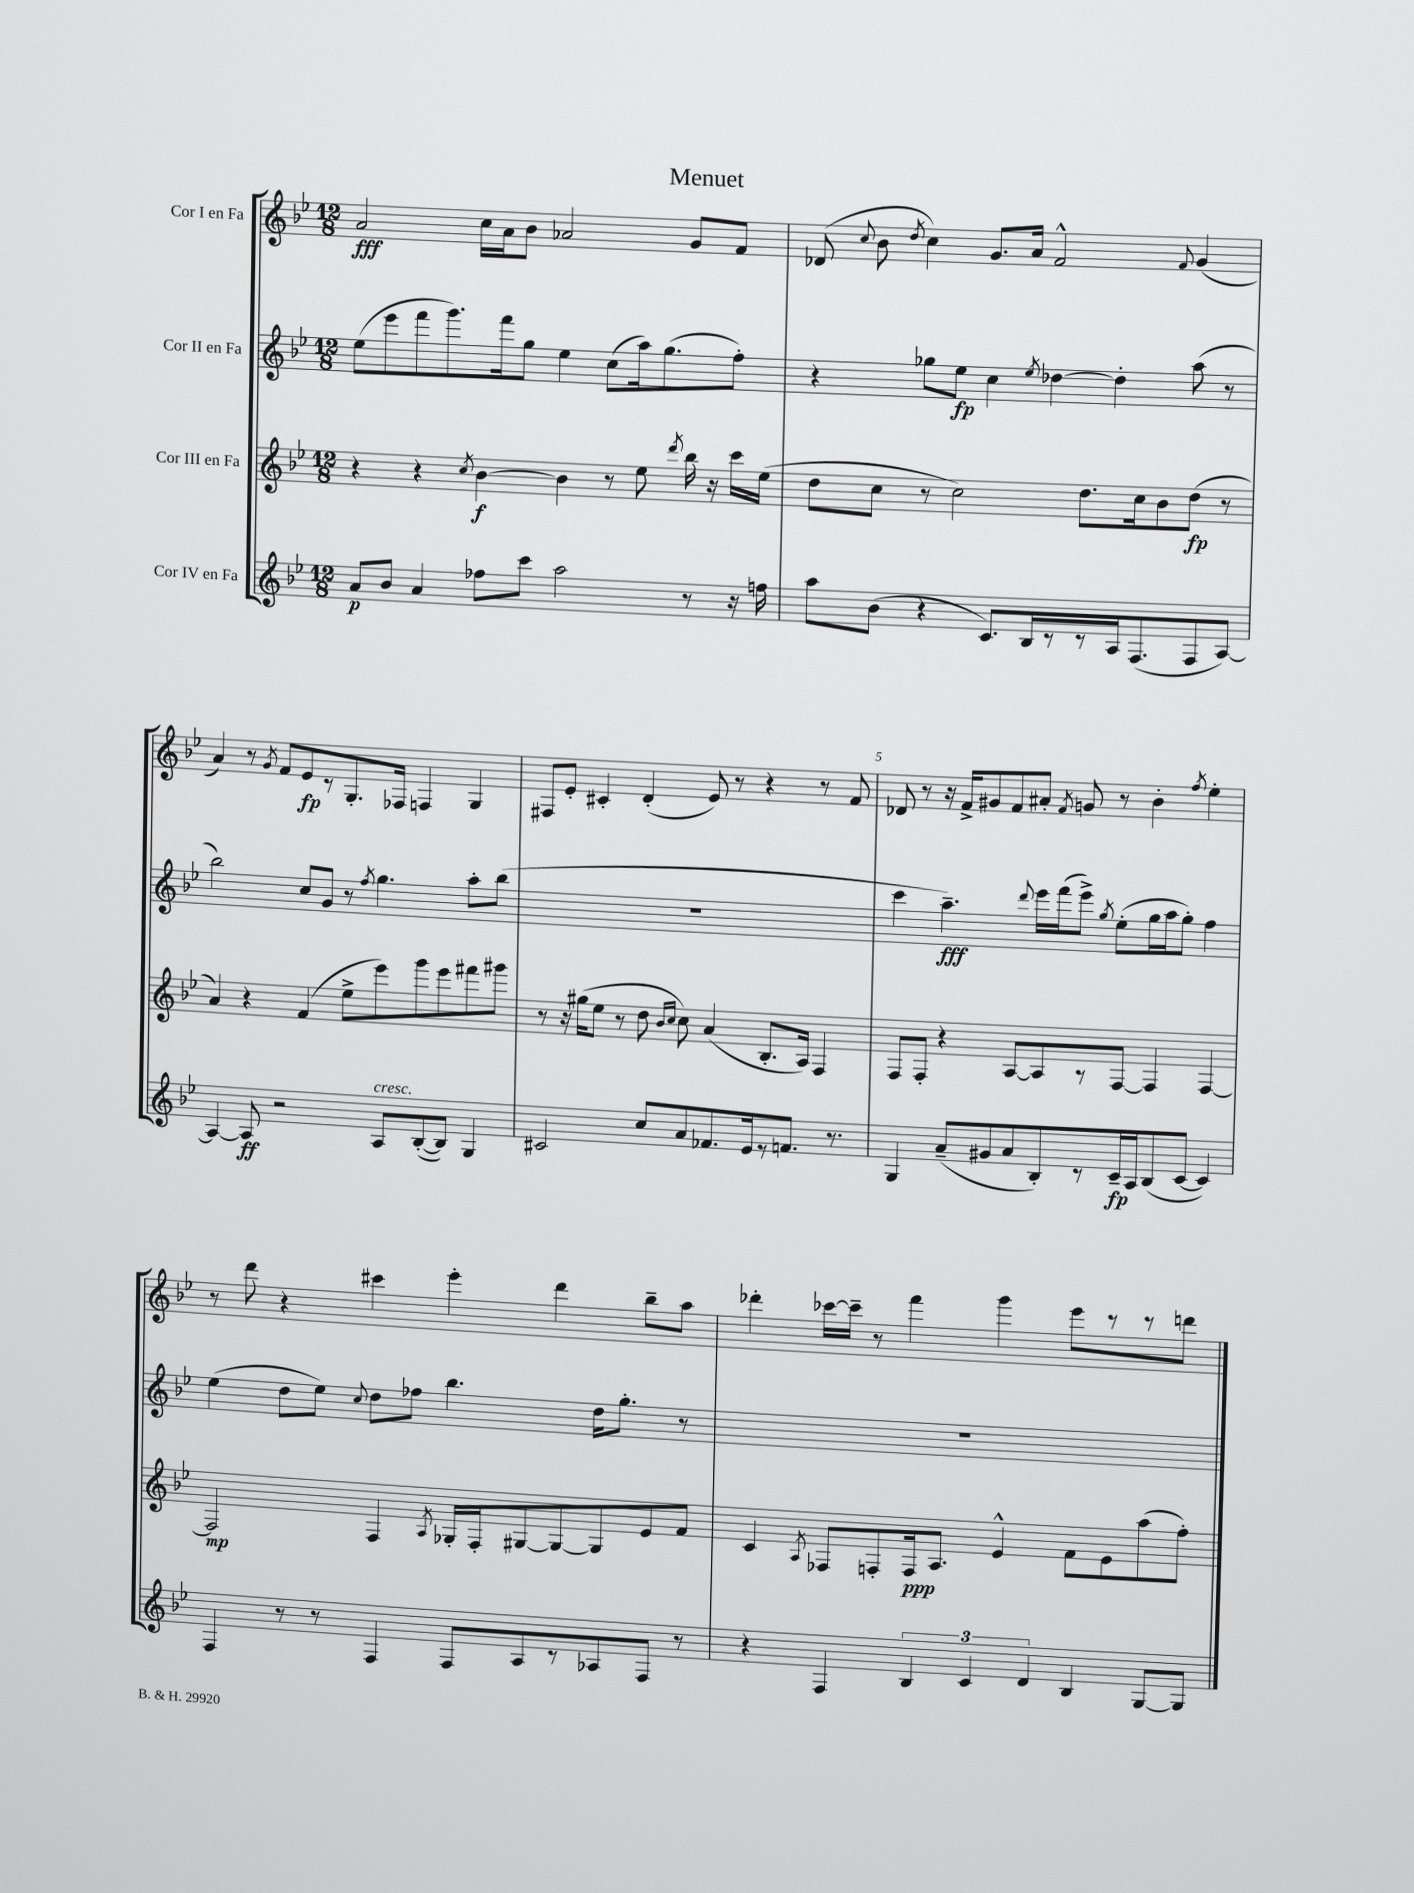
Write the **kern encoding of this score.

**kern	**kern	**kern	**kern
*staff4	*staff3	*staff2	*staff1
*clefG2	*clefG2	*clefG2	*clefG2
*k[b-e-]	*k[b-e-]	*k[b-e-]	*k[b-e-]
*M12/8	*M12/8	*M12/8	*M12/8
8a/L	4r	(8ee-\L	2a/
8b-/J	.	8eee-\	.
4a/	4r	8fff\	.
.	.	8.ggg\)	.
.	8qcc/	.	.
8ff-\L	[4b-\	.	16cc\LL
.	.	16fff\k	16a\J
8ccc\J	.	8gg\J	8b-\J
2aa\	4b-\]	4ee-\	2a-/
.	8r	(8cc\L	.
.	8ee-\	16aa\k)	.
.	.	(8.gg\	.
.	8qddd/	.	.
8r	16bb-\	.	8g/L
.	16r	.	.
16r	16ccc\LL	8ff'\J)	8f/J
16ff\	(16ee-\JJ	.	.
=	=	=	=
8aa\L	8dd\L	4r	(8d-/
.	.	.	8qqcc/
(8b-\J	8cc\J	.	8b-\
.	.	.	8qdd/
4r	8r	8gg-\L	4cc\)
.	2cc\)	8ee-\J	.
8.c/L)	.	4cc\	8.g/L
16B-/L	.	.	16a/Jk
.	.	8qee-/	.
8r	.	[4dd-\	2f^^/
8r	8.dd\L	.	.
16A/J	.	4dd-'\]	.
(8.F/	16cc\k	.	.
.	8b-\	.	.
.	.	.	8qqf/
8F/	(8dd\J	(8aa\	(4g/
[8A/J)	8r	8r	.
=	=	=	=
4A/_	4a/)	2bb-\)	4a/)
8A/]	4r	.	8r
.	.	.	8qg/
2r	.	.	8f/L
.	(4f/	8cc/L	8e-/
.	.	8g/J	8r
.	8ee-^\L	8r	8.G'/
.	.	8qff/	.
8A/L	8eee-\)	4.gg\	.
.	.	.	16F-/Jk
([8B-'/	8ggg\	.	4F/
8B-/]J)	8eee-\	.	.
4G/	8fff#\	8aa'\L	4G/
.	8ggg#\J	(8bb-\J	.
=	=	=	=
2c#/	8r	1.r	8F#/L
.	16r	.	8e-'/J
.	(16gg#\LK	.	.
.	8ee-\J	.	4c#'/
.	8r	.	.
8cc/L	8dd\	.	(4d'/
.	16qqb-/LL	.	.
.	16qqcc/JJ	.	.
8a/	8cc\)	.	.
8.f-/	(4a/	.	8e-/)
.	.	.	8r
16e-/k	.	.	.
8r	8.B-'/L	.	4r
8.f/J	.	.	.
.	16A/Jk)	.	.
.	4F/	.	8r
8.r	.	.	.
.	.	.	8f/
=	=	=	=
4G/	8F/L	4ccc\	8d-/
.	8F'/J	.	8r
(8a~/L	4r	4.aa~\)	16r
.	.	.	16f^/LK
8g#/	.	.	8g#/
8a/	[8A/L	.	8f/
.	.	8qqddd/	.
8B-'/)	8A/]	16eee-\LL	8a#'/J
.	.	(16fff\J	.
.	.	.	8qf/
8r	8r	8eee-^\J)	8g/
.	.	8qgg/	.
16c~/L	[8F/J	(8ee-'\L	8r
16A/J	.	.	.
(8B-/	4F/]	16gg\L	4b-'\
.	.	16aa\J	.
[8c/J	.	8gg'\J)	.
.	.	.	8qff/
4c/])	[4F/	4ff\	4ee-'\
=	=	=	=
4F/	2F/]	(4ee-\	8r
.	.	.	8ddd\
8r	.	8dd\L	4r
8r	.	8ee-\J)	.
.	.	8qqcc/	.
4F/	4F/	8dd\L	4ccc#\
.	.	8ff-\J	.
.	8qA/	.	.
8F/L	16G-'/LL	4.bb-\	4eee-'\
.	16F'/J	.	.
8A/	[8G#/	.	.
8r	8G#/_	.	4ddd\
8A-/	8G#/]	16dd\LK	.
.	.	8.gg'\J	.
8F/J	8e-/	.	8bb-~\L
8r	8f/J	8r	8aa\J
=	=	=	=
4r	4c/	1.r	4ddd-'\
.	8qA/	.	.
4F/	8F-/L	.	[16ccc-\LL
.	.	.	16ccc-~\]JJ
.	8F'/	.	8r
6B-/	16F/k	.	4fff\
.	8.A/J	.	.
6c/	.	.	.
.	4e-^^/	.	4ggg\
6d/	.	.	.
4B-/	8f\L	.	8eee-\L
.	8e-\	.	8r
[8G/L	(8aa\	.	8r
8G/]J	8ff'\J)	.	8ddd\J
==	==	==	==
*-	*-	*-	*-
